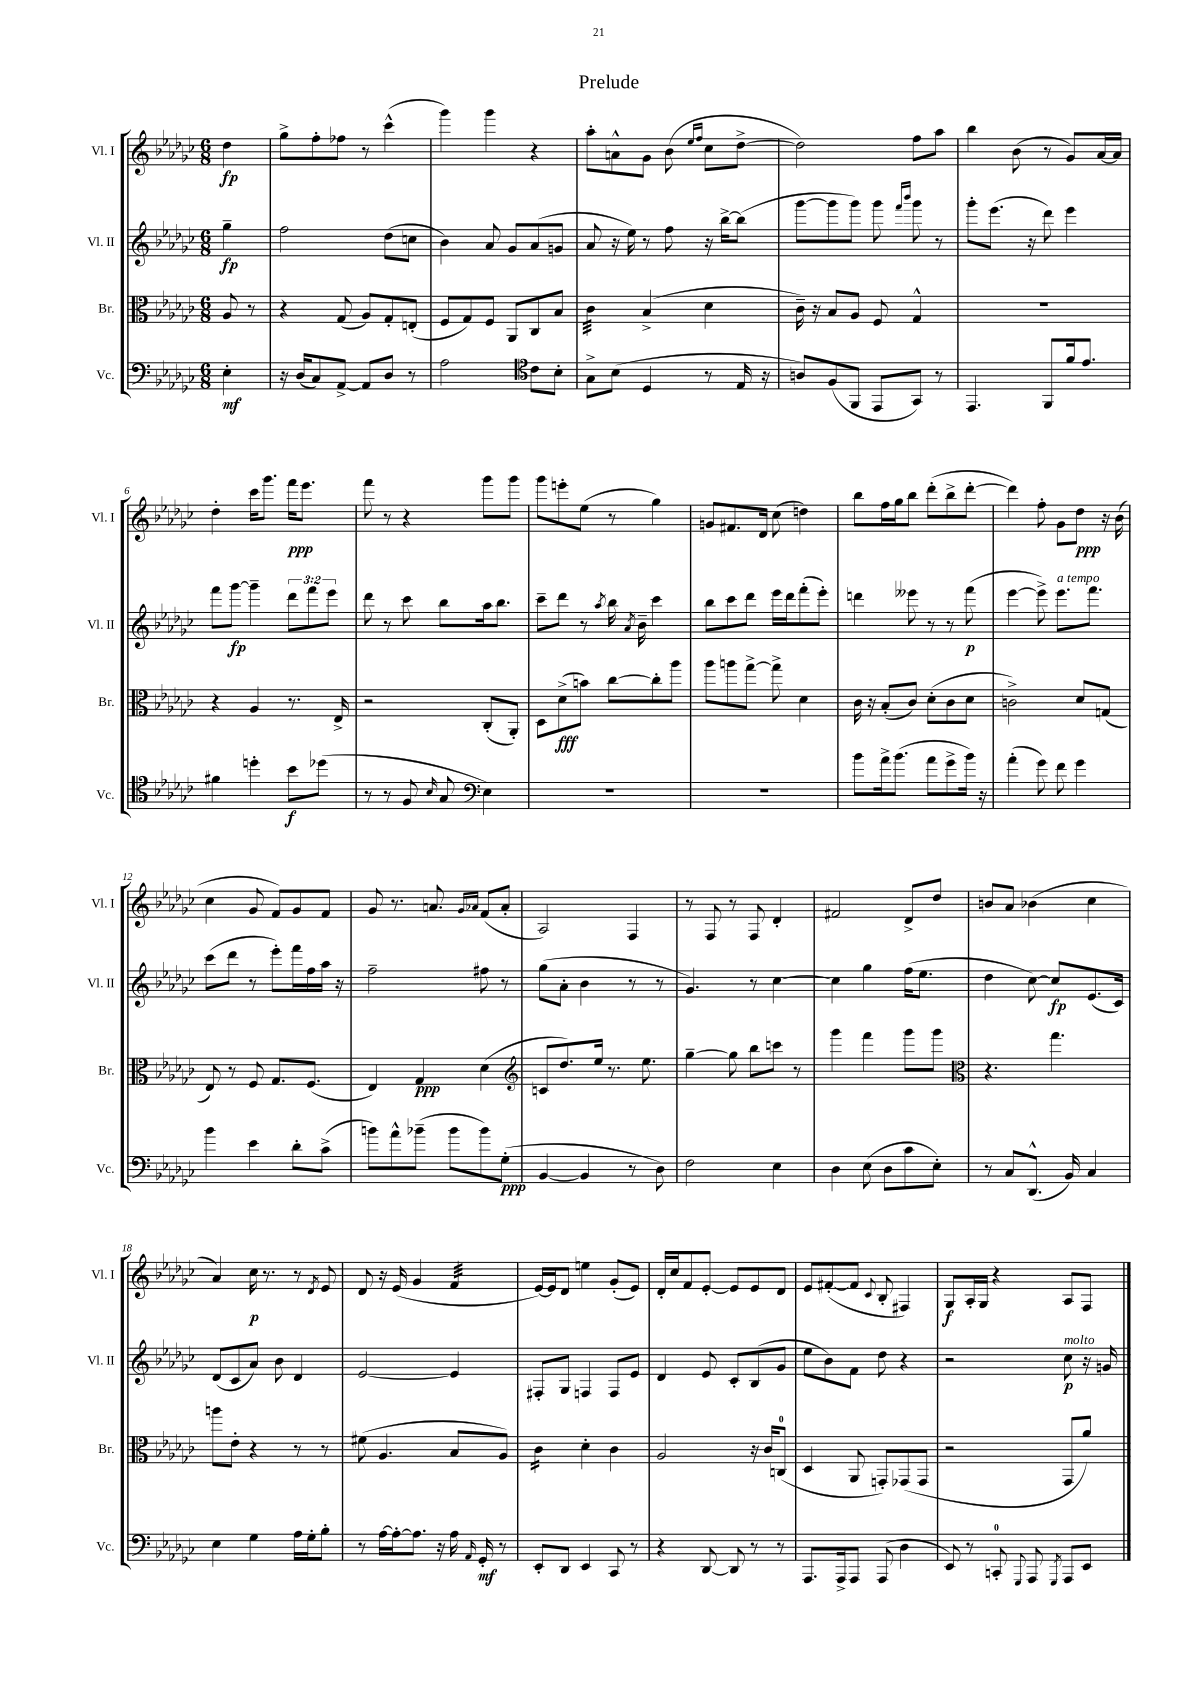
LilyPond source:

\header { title = "Prelude" }
<<
\new StaffGroup <<
\new Staff = "s0" \with { instrumentName = "Vl. I" shortInstrumentName = "Vl. I" } {
    \clef treble \key ges \major \numericTimeSignature \time 6/8 \partial 4
    \autoBeamOff des''4\fp |
    ges''8[-> f''8-. fes''8] r8 ces'''4-^( |
    ges'''4) ges'''4 r4 |
    aes''8[-. a'8-^ ges'8] bes'8( \grace { ees''16[ f''16] } ces''8[ des''8]~-> |
    des''2) f''8[ aes''8] |
    bes''4 bes'8( r8 ges'8[) aes'16~ aes'16] |
    des''4-. ces'''16[ ges'''8.] f'''16[\ppp ees'''8.] |
    f'''8 r8 r4 ges'''8[ ges'''8] |
    ges'''8[ e'''8-. ees''8]( r8 ges''4) |
    g'8[ fis'8. des'16] ces''8( d''4) |
    bes''8[ f''16 ges''16 bes''8] des'''8[-.( bes''8-> des'''8]~-. |
    des'''4) f''8-. ges'8[ des''8]\ppp r16 bes'16( |
    ces''4 ges'8 f'8[) ges'8 f'8] |
    ges'8 r8. a'8. \grace { ges'16[ aes'16] } f'8[( aes'8]-. |
    aes2) f4 |
    r8 f8 r8 f8 des'4-. |
    fis'2 des'8[-> des''8] |
    b'8[ aes'8] bes'4( ces''4 |
    aes'4) ces''16\p r8. r8 \acciaccatura { des'8 } ees'8 |
    des'8 r16 ees'16( ges'4 f'4:32 |
    ees'16[~) ees'16 des'8] e''4 ges'8[-.( ees'8]) |
    des'16[-. ces''16 f'8 ees'8]~-. ees'8[ ees'8 des'8] |
    ees'8[ fis'8~-.( fis'8] \appoggiatura { ces'8 } bes8-. fis4) |
    ges8[\f aes16-. ges16] r4 aes8[ f8] \bar "|." |
}
\new Staff = "s1" \with { instrumentName = "Vl. II" shortInstrumentName = "Vl. II" } {
    \clef treble \key ges \major \numericTimeSignature \time 6/8 \override Staff.TupletNumber.text = #tuplet-number::calc-fraction-text \partial 4
    \autoBeamOff ges''4--\fp |
    f''2 des''8[( c''8] |
    bes'4) aes'8 ges'8[ aes'8( g'8] |
    aes'8 r16 ees''16) r8 f''8 r16 bes''16[~-> bes''8]( |
    ges'''8[~ ges'''8 ges'''8]) ges'''8 \grace { f'''16[ bes'''16] } ges'''8 r8 |
    ges'''8[-. ees'''8.]( r16 des'''8) ees'''4 |
    f'''8[ ges'''8]~\fp ges'''4-- \tuplet 3/2 { des'''8[ f'''8 ees'''8] } |
    des'''8 r8 ces'''8 bes''8[ aes''16 bes''8.] |
    ces'''8[-- des'''8] r8 \acciaccatura { aes''8 } bes''16 \acciaccatura { aes'8 } bes'16-- ces'''4 |
    bes''8[ ces'''8 des'''8] ees'''16[ des'''16 f'''8-.( ees'''8]-.) |
    d'''4 eeses'''8 r8 r8 f'''8\p( |
    ees'''4~ ees'''8->) ees'''8.[^\markup { \italic "a tempo" } f'''8.] |
    ces'''8[( des'''8] r8 ees'''8[-.) f'''16 f''16 aes''16] r16 |
    f''2-- fis''8 r8 |
    ges''8[( aes'8]-. bes'4 r8 r8 |
    ges'4.) r8 ces''4~ |
    ces''4 ges''4 f''16[( ees''8.] |
    des''4 ces''8~) ces''8[\fp ees'8.( ces'16]) |
    des'8[( ces'8 aes'8]) bes'8 des'4 |
    ees'2~ ees'4 |
    fis8[-. ges8] f4 f8[ ees'8] |
    des'4 ees'8 ces'8[-. bes8( ges'8] |
    ees''8[ bes'8) f'8] des''8 r4 |
    r2 ces''8\p^\markup { \italic "molto" } r16 g'16 \bar "|." |
}
\new Staff = "s2" \with { instrumentName = "Br." shortInstrumentName = "Br." } {
    \clef alto \key ges \major \numericTimeSignature \time 6/8 \partial 4
    \autoBeamOff aes8 r8 |
    r4 ges8( aes8[) ges8-. e8]-.( |
    f8[ ges8) f8] aes,8[ ces8 bes8] |
    ces'4:32 bes4->( des'4 |
    ces'16--) r16 bes8[ aes8] f8 ges4-^ |
    R2. |
    r4 aes4 r8. ees16-> |
    r2 ces8[-.( aes,8]-.) |
    des8[ des'8->\fff( b'8]) ces''8[~ ces''8-. aes''8] |
    aes''8[ a''8 ges''8]~-> ges''8-> des'4 |
    ces'16 r16 bes8[-.( ces'8]) des'8[-.( ces'8 des'8] |
    c'2->) des'8[ g8]( |
    ees8) r8 f8 ges8.[ f8.]( |
    ees4) ges4\ppp des'4( |
    \clef treble c'8[ des''8.) ees''16] r8. ees''8. |
    ges''4~-- ges''8 bes''8[ c'''8] r8 |
    ges'''4 f'''4 ges'''8[ ges'''8] |
    \clef alto r4. ges''4. |
    a''8[ ees'8]-. r4 r8 r8 |
    fis'8( aes4. bes8[ aes8]) |
    ces'4:16 des'4-. ces'4 |
    aes2 r16 ces'16[ c8]-0( |
    des4 aes,8 g,8[-.) ges,8( ges,8] |
    r2 ges,8[ aes'8]) \bar "|." |
}
\new Staff = "s3" \with { instrumentName = "Vc." shortInstrumentName = "Vc." } {
    \clef bass \key ges \major \numericTimeSignature \time 6/8 \partial 4
    \autoBeamOff ees4-.\mf |
    r16 des16[( ces8) aes,8]~-> aes,8[ des8] r8 |
    aes2 \clef tenor ces'8[ bes8]-. |
    ges8[-> bes8]( des4 r8 ees16 r16 |
    a8[) f8( f,8] ees,8[ ges,8]) r8 |
    ees,4. f,8[ f'16 ees'8.] |
    fis'4 d''4-. bes'8[\f des''8]( |
    r8 r8 f8 \grace { bes16 } ges8 \clef bass ees4) |
    R2. |
    R2. |
    bes'8[ aes'16-> bes'8.]( aes'8[ ges'8-> bes'16]) r16 |
    aes'4-.( ges'8) f'8 ges'4 |
    bes'4 ees'4 des'8[-. ces'8]->( |
    b'8[) aes'8-^ bes'8]--( bes'8[ bes'8) ges8]-.\ppp( |
    bes,4~ bes,4 r8 des8) |
    f2 ees4 |
    des4 ees8( des8[ ces'8 ees8]-.) |
    r8 ces8[ des,8.]-^( bes,16) ces4 |
    ees4 ges4 aes16[ ges16-. bes8]-. |
    r8 aes16[~ aes16~-. aes8.] r16 aes16 \grace { aes,16 } ges,16-.\mf r8 |
    ees,8[-. des,8] ees,4 ces,8 r8 |
    r4 des,8~ des,8 r8 r8 |
    aes,,8.[ aes,,16-> aes,,8] aes,,8( des4 |
    ees,8) r8 c,8-0-. \appoggiatura { ges,,8 } aes,,8 \acciaccatura { ges,,8 } aes,,8[ ees,8] \bar "|." |
}
>>
>>
